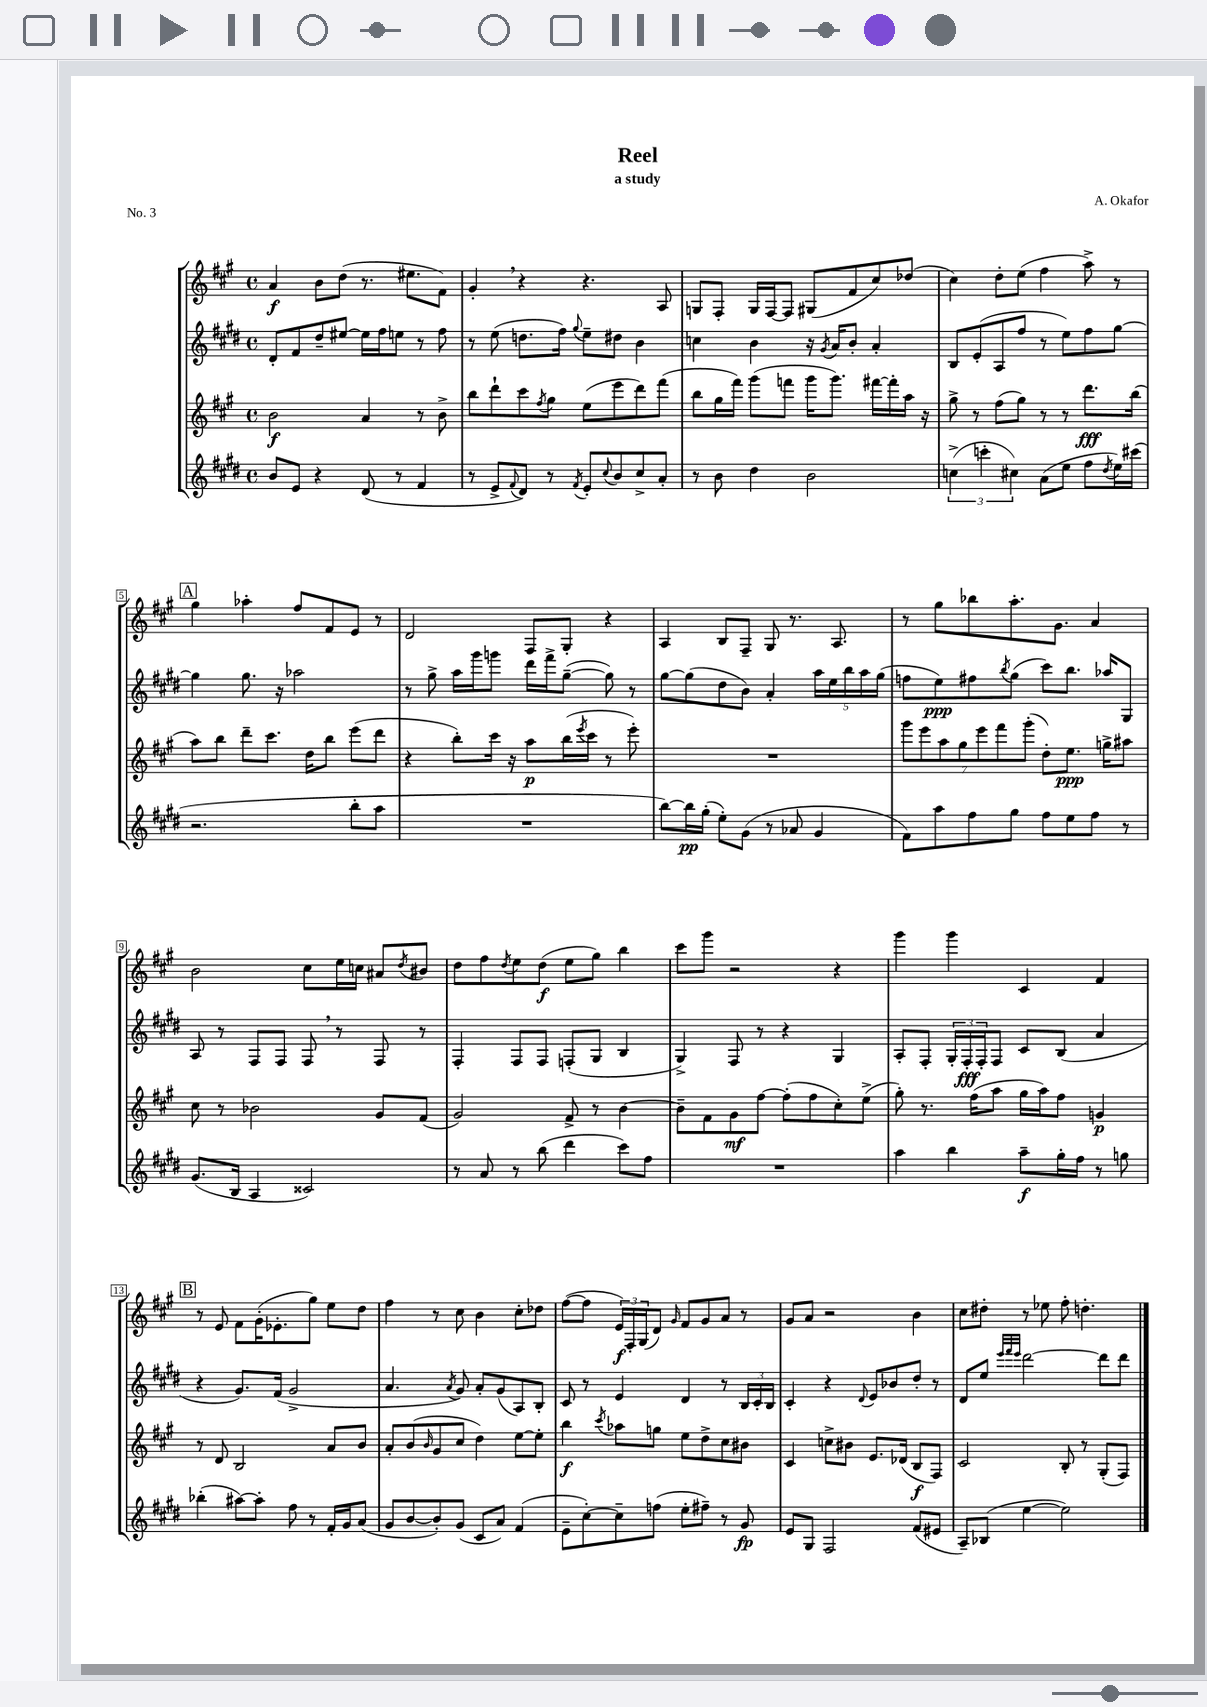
\header { title = "Reel" composer = "A. Okafor" subtitle = "a study" piece = "No. 3" }
<<
\new StaffGroup <<
\new Staff = "s0" {
    \clef treble \key a \major \defaultTimeSignature \time 4/4
    a'4\f b'8 d''8( r8. eis''8. fis'8) |
    gis'4-. \breathe r4 r4. a8 |
    g8 fis8-. g16 fis16~ fis8 gis8( fis'8 cis''8) des''8( |
    cis''4) d''8-. e''8( fis''4 a''8->) r8 |
    \mark \markup { \box "A" } gis''4 aes''4-. fis''8 fis'8 e'8 r8 |
    d'2 fis8 gis8-. r4 |
    a4 b8 fis8-- gis8 r8. a8. |
    r8 gis''8 bes''8 a''8.-. gis'8. a'4 |
    b'2 cis''8 e''16 c''16 ais'8 \acciaccatura { d''8 } bis'8 |
    d''8 fis''8 \acciaccatura { d''8 } e''8 d''8\f( e''8 gis''8) b''4 |
    cis'''8 gis'''8 r2 r4 |
    gis'''4 gis'''4 cis'4 fis'4 |
    \mark \markup { \box "B" } r8 e'8 fis'8 gis'16-.( ees'8.-. gis''8) e''8 d''8 |
    fis''4 r8 cis''8 b'4 cis''8-. des''8 |
    fis''8~( fis''8 \tuplet 3/2 { e'16\f) fis16-. gis16( } d'8) \grace { gis'16 } fis'8 gis'8 a'8 r8 |
    gis'8 a'8 r2 b'4 |
    cis''8 dis''8-. r8 ees''8 fis''8-. d''4.-. \bar "|." |
}
\new Staff = "s1" {
    \clef treble \key e \major \defaultTimeSignature \time 4/4
    dis'8-. fis'8 dis''8-- eis''8~ eis''16 fis''16 e''8 r8 fis''8 |
    r8 e''8( d''8. fis''16) \appoggiatura { gis''8 } e''8-- dis''8 b'4 |
    c''4 b'4 r16 \acciaccatura { gis'8 } a'16 b'8-. a'4-. |
    b8 e'8-.( a8 fis''8 r8 e''8) fis''8 gis''8~ |
    \mark \markup { \box "A" } gis''4 gis''8. r16 aes''2 |
    r8 gis''8-> a''16 gis'''16 g'''8 dis'''16 fis'''16-> gis''8~--( gis''8) r8 |
    gis''8~ gis''8( dis''8 b'8) a'4-. \tuplet 5/4 { a''16 e''16 b''16 a''16 gis''16( } |
    f''8 e''8\ppp) fis''8 \acciaccatura { b''8 } gis''8( cis'''8) b''8. aes''16 gis8 |
    a8 r8 fis8 fis8 fis8 \breathe r8 fis8 r8 |
    fis4-. fis8 fis8 f8-.( gis8 b4 |
    gis4->) fis8 r8 r4 gis4 |
    a8-. fis8-. \tuplet 3/2 { gis16-. fis16-.\fff fis16-. } fis8 cis'8 b8( a'4 |
    \mark \markup { \box "B" } r4 gis'8.) fis'16( gis'2-> |
    a'4. \acciaccatura { a'8 } gis'8) a'8-. gis'8( a8) b8-. |
    cis'8 r8 e'4 dis'4 r8 \tuplet 3/2 { b16 cis'16-. b16 } |
    cis'4-. r4 \appoggiatura { dis'8 } e'8 bes'8 dis''8-. r8 |
    dis'8 e''8 \grace { e'''32 fis'''32 e'''32 } dis'''2~ dis'''8 dis'''8 \bar "|." |
}
\new Staff = "s2" {
    \clef treble \key a \major \defaultTimeSignature \time 4/4
    b'2\f a'4 r8 b'8-> |
    b''8 d'''8-! cis'''8 \acciaccatura { fis''8 } gis''8 e''8( e'''8 d'''8) fis'''8( |
    b''8 gis''16 fis'''16) gis'''8( f'''8 gis'''16 gis'''8.) fis'''16~ fis'''16-. a''16 r16 |
    gis''8-> r8 fis''8( gis''8) r8 r8 d'''8.\fff b''16( |
    \mark \markup { \box "A" } a''8) b''8 d'''8-- cis'''8. d''16 b''8 e'''8( d'''8 |
    r4 b''8-.) cis'''16 r16 a''8\p b''16( \acciaccatura { e'''8 } cis'''16 r8 e'''8-.) |
    R1 |
    \tuplet 7/4 { gis'''8 e'''8 a''8 gis''8 e'''8 fis'''8 gis'''8-.( } d''8-.) e''8.\ppp g''16-> ais''8 |
    cis''8 r8 bes'2 gis'8 fis'8( |
    gis'2) fis'8-> r8 b'4~ |
    b'8-- fis'8 gis'8\mf fis''8~ fis''8-.( fis''8 cis''8-.) e''8->( |
    gis''8-.) r8. fis''16( a''8 gis''16 a''16) fis''8 g'4\p |
    \mark \markup { \box "B" } r8 d'8 b2 a'8 b'8 |
    a'8-. b'8( \grace { b'16 } gis'8 cis''8 d''4) e''8~ e''8-. |
    b''4\f \acciaccatura { cis'''8 } aes''8 g''8 e''8 d''8-> cis''8 bis'8 |
    cis'4 c''8-> bis'8 e'8. des'16( b8\f fis8) |
    cis'2 b8-. r8 gis8-.( fis8) \bar "|." |
}
\new Staff = "s3" {
    \clef treble \key e \major \defaultTimeSignature \time 4/4
    b'8 e'8 r4 dis'8( r8 fis'4 |
    r8 e'8-> \appoggiatura { fis'8 } dis'8) r8 \acciaccatura { fis'8 } e'8-. \appoggiatura { cis''8 } b'8 cis''8-> a'8-. |
    r8 b'8 dis''4 b'2 |
    \tuplet 3/2 { c''4->( c'''4-. cis''4) } a'8( e''8 fis''8 \acciaccatura { dis''8 } e''16) cis'''16( |
    \mark \markup { \box "A" } r2. b''8-. a''8 |
    R1 |
    b''8~) b''16\pp gis''16-.( e''8-.) gis'8( r8 aes'8 gis'4 |
    fis'8) a''8 fis''8 gis''8 fis''8 e''8 fis''8 r8 |
    gis'8.( b16 a4 cisis'2) |
    r8 a'8 r8 b''8( dis'''4 cis'''8) fis''8 |
    R1 |
    a''4 b''4 a''8--\f gis''16-. fis''16 r8 g''8 |
    \mark \markup { \box "B" } bes''4-.( ais''8~) ais''8-. fis''8 r8 fis'16-. gis'16 a'8( |
    gis'8 b'8~ b'8-.) gis'8( cis'8 a'8) fis'4( |
    e'8-- cis''8~-.) cis''8-- f''8( e''8-. fis''8--) r8 gis'8\fp |
    e'8 gis8 fis2 fis'8( eis'8 |
    a8--) bes8( e''4~ e''2) \bar "|." |
}
>>
>>
\layout { \context { \Score \override BarNumber.stencil = #(make-stencil-boxer 0.1 0.3 ly:text-interface::print) } }
